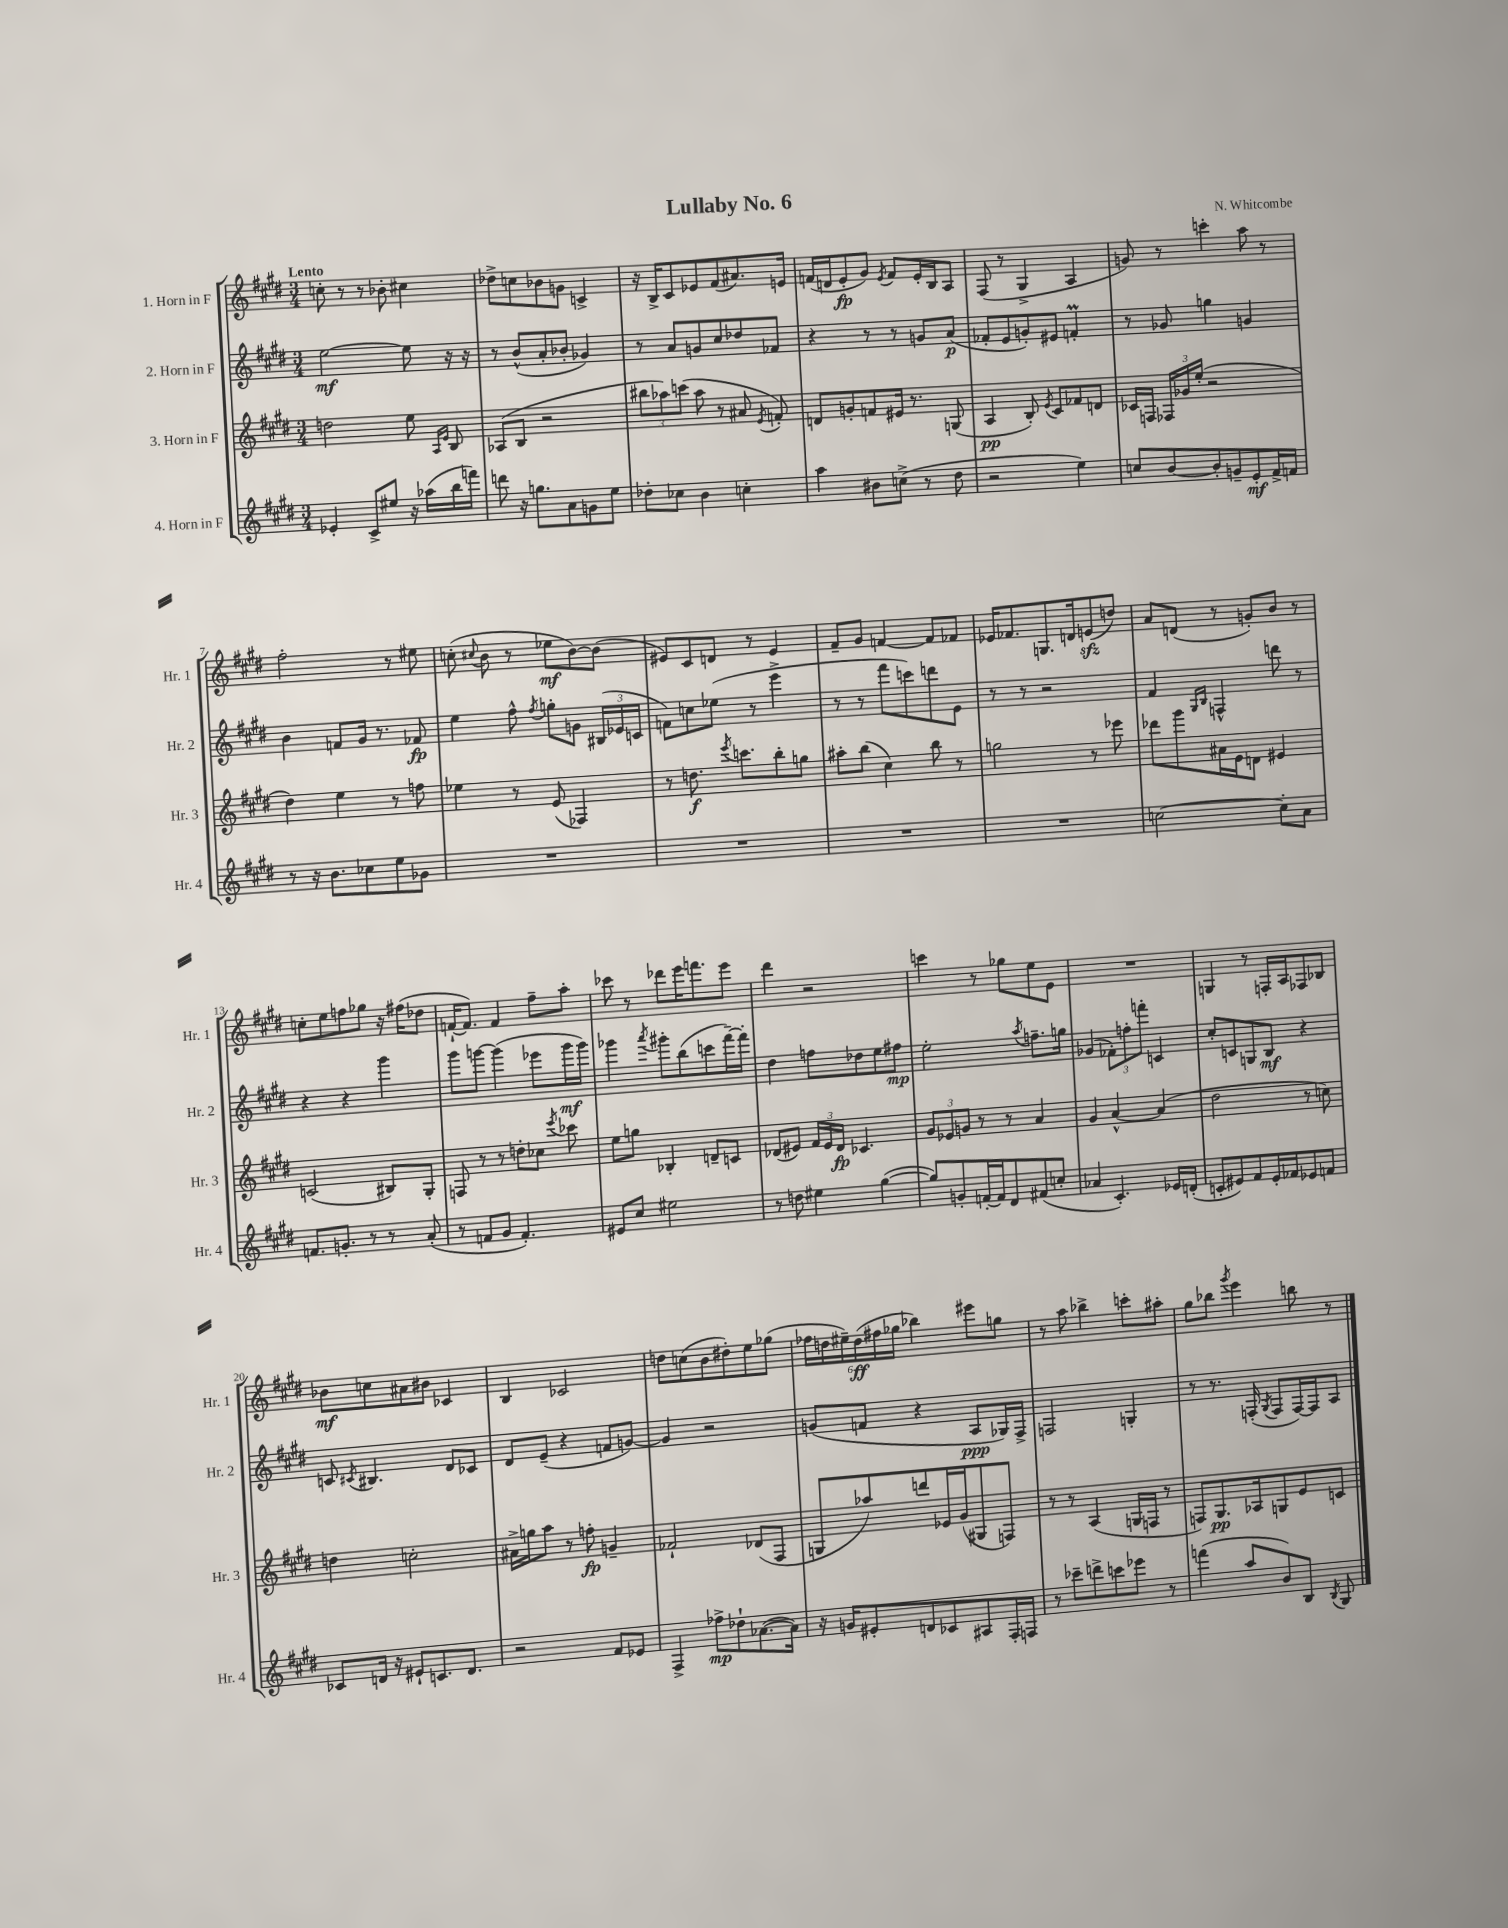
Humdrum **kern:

**kern	**dynam	**kern	**dynam	**kern	**dynam	**kern	**dynam
*part4	*part4	*part3	*part3	*part2	*part2	*part1	*part1
*staff4	*staff4	*staff3	*staff3	*staff2	*staff2	*staff1	*staff1
*I"4. Horn in F	*	*I"3. Horn in F	*	*I"2. Horn in F	*	*I"1. Horn in F	*
*I'Hr. 4	*	*I'Hr. 3	*	*I'Hr. 2	*	*I'Hr. 1	*
*clefG2	*	*clefG2	*	*clefG2	*	*clefG2	*
*k[f#c#g#d#]	*	*k[f#c#g#d#]	*	*k[f#c#g#d#]	*	*k[f#c#g#d#]	*
*M3/4	*	*M3/4	*	*M3/4	*	*M3/4	*
=1	=1	=1	=1	=1	=1	=1	=1
!	!	!	!	!	!	!LO:TX:a:B:t=Lento	!
4e-X'/	.	2ddn\	.	[2ee\	mf	8ccn'\	.
.	.	.	.	.	.	8r	.
8c#^/L	.	.	.	.	.	8r	.
8ee#X/J	.	.	.	.	.	8b-X'\	.
16r	.	8ee\	.	8ee\]	.	4cc#X\	.
(16aa-X\LL	.	.	.	.	.	.	.
.	.	16qqA/LL	.	.	.	.	.
.	.	16qqe/JJ	.	.	.	.	.
16bb\	.	8B/	.	16r	.	.	.
16fffn\JJ)	.	.	.	16r	.	.	.
=2	=2	=2	=2	=2	=2	=2	=2
8dddn\	.	(8A-X/L	.	8r	.	8dd-X^\L	.
16r	.	8B/J	.	(8b^^/L	.	8ccn\	.
8.ggn\L	.	.	.	.	.	.	.
.	.	2r	.	8a'/	.	8b-X\	.
8a\	.	.	.	8b-X'/J	.	8gn\J	.
8gn\	.	.	.	4g-X/)	.	4cn^/	.
8ee\J	.	.	.	.	.	.	.
=3	=3	=3	=3	=3	=3	=3	=3
8dd-X'\L	.	12bb#X\L	.	8r	.	16r	.
.	.	.	.	.	.	16B^/KL	.
.	.	12aa-X\)	.	.	.	.	.
8cc-X\J	.	.	.	8a/L	.	8c#/	.
.	.	(12cccn\J	.	.	.	.	.
4b\	.	8aa-\	.	8gn/	.	8e-X/	.
.	.	8r	.	8cc#/	.	(8f#/	.
4ccn'\	.	8a#X/	.	8dd-X/	.	8.a#X/)	.
.	.	8qe/	.	.	.	.	.
.	.	8fn'/)	.	8f-X/J	.	.	.
.	.	.	.	.	.	16en/Jk	.
=4	=4	=4	=4	=4	=4	=4	=4
4aa\	.	8dn/L	.	4r	.	(16fn/LL	.
.	.	.	.	.	.	16dn/J	.
.	.	8gn'/	.	.	.	8e'/	fp
8b#X\L	.	8fn/	.	8r	.	8g#/J)	.
.	.	.	.	.	.	8qe/	.
(8ccn^\J	.	16e#X/Jk	.	8r	.	8f/L	.
.	.	8.r	.	.	.	.	.
8r	.	.	.	8gn/L	.	16e'/L	.
.	.	.	.	.	.	16B/J	.
8dd#\	.	(8Gn/	.	(8a/J	p	8A/J	.
=5	=5	=5	=5	=5	=5	=5	=5
2r	.	4A/	pp	8f-X'/L	.	(8F#/	.
.	.	.	.	8e/	.	8r	.
.	.	8B'/)	.	8gn'/)	.	4G#^/	.
.	.	8qe/	.	.	.	.	.
.	.	8c#/L	.	8e#X/J	.	.	.
4ee\)	.	8f-X/	.	4fnM'/	.	4A/	.
.	.	8dn/J	.	.	.	.	.
=6	=6	=6	=6	=6	=6	=6	=6
8ccn/L	.	16c-X/LL	.	8r	.	8gn/)	.
.	.	16Fn/JJ	.	.	.	.	.
[8b/	.	24F-X/LL	.	8g-X/	.	8r	.
.	.	24g-X/	.	.	.	.	.
.	.	(24ee'/JJ	.	.	.	.	.
8b'/]	.	2r	.	4ggn\	.	4cccn'\	.
8gn~/	.	.	.	.	.	.	.
8e'/	mf	.	.	4gn/	.	8aa\	.
16f#^/L	.	.	.	.	.	8r	.
16fn/JJ	.	.	.	.	.	.	.
!!LO:LB:g=z
=7	=7	=7	=7	=7	=7	=7	=7
8r	.	4dd#\)	.	4b\	.	2ff#'\	.
16r	.	.	.	.	.	.	.
8.b\L	.	.	.	.	.	.	.
.	.	4ee\	.	8fn/L	.	.	.
8cc-X\	.	.	.	16g#/Jk	.	.	.
.	.	.	.	8.r	.	.	.
8ee\	.	8r	.	.	.	8r	.
8g-X\J	.	8ffn\	.	8f-X/	fp	8ee#X\	.
=8	=8	=8	=8	=8	=8	=8	=8
2.r	.	4ee-X\	.	4ee\	.	(8ccn'\	.
.	.	.	.	.	.	8qqcc#X/	.
.	.	.	.	.	.	8b\	.
.	.	8r	.	8ff#^^\	.	8r	.
.	.	.	.	8qff#/	.	.	.
.	.	(8e/	.	8ggn'\L	.	8ee-X\L	mf
.	.	4F-X/)	.	8gn\J	.	[8b\)	.
.	.	.	.	(24B#X/LL	.	(8b\J]	.
.	.	.	.	24e-X/	.	.	.
.	.	.	.	24cn/JJ	.	.	.
=9	=9	=9	=9	=9	=9	=9	=9
2.r	.	8r	.	8fn\L)	.	8e#X/L)	.
.	.	8.ddn\	f	8ccn\	.	8c#/	.
.	.	.	.	(8ee-X\J	.	8dn/J	.
.	.	8qeee/	.	.	.	.	.
.	.	8.cccn\L	.	.	.	.	.
.	.	.	.	8r	.	8r	.
.	.	8bb'\	.	4eee^\	.	4e#/	.
.	.	8ggn\J	.	.	.	.	.
=10	=10	=10	=10	=10	=10	=10	=10
2.r	.	8aa#X'\L	.	8r	.	8f#~/L	.
.	.	(8bb\J	.	8r	.	8g#/J	.
.	.	4cc#\)	.	8fff#\L	.	[4fn/	.
.	.	.	.	8cccn\)	.	.	.
.	.	8bb\	.	8dddn\	.	8f/L]	.
.	.	8r	.	8e\J	.	8f-X/J	.
=11	=11	=11	=11	=11	=11	=11	=11
2.r	.	2ggn\	.	8r	.	16e-X/KL	.
.	.	.	.	.	.	8.f-X/	.
.	.	.	.	8r	.	.	.
.	.	.	.	2r	.	8.Gn/	.
.	.	.	.	.	.	16dn/k	.
.	.	8r	.	.	.	(8enzz/	.
.	.	8eee-X\	.	.	.	8ddn/J)	.
=12	=12	=12	=12	=12	=12	=12	=12
[2ccn\	.	8ddd-X\L	.	4f#/	.	8a/L	.
.	.	8ggg#\	.	.	.	(8dn/J	.
.	.	.	.	16qqG#/LL	.	.	.
.	.	.	.	16qqB/JJ	.	.	.
.	.	16a#X\L	.	4Fn^^/	.	8r	.
.	.	16e\J	.	.	.	.	.
.	.	8dn\J	.	.	.	8gn'/L)	.
8cc'\L]	.	4e#X/	.	8dddn\	.	8b/J	.
8a\J	.	.	.	8r	.	8r	.
!!LO:LB:g=z
=13	=13	=13	=13	=13	=13	=13	=13
8.fn/L	.	(2cn/	.	4r	.	8ccn'\L	.
.	.	.	.	.	.	8ee\	.
8.gn'/J	.	.	.	.	.	.	.
.	.	.	.	4r	.	8ffn\	.
8r	.	.	.	.	.	8gg-X\J	.
8r	.	8B#X/L)	.	4ggg#\	.	16r	.
.	.	.	.	.	.	(16ff#X\KL	.
(8a'/	.	8G#'/J	.	.	.	8dd-X\J	.
=14	=14	=14	=14	=14	=14	=14	=14
8r	.	8Fn/	.	8ggg#\L	.	[16fn`/KL	.
.	.	.	.	.	.	8.f/J])	.
8fn/L	.	8r	.	[8gggn\J	.	.	.
8g#/J	.	8r	.	(4ggg\]	.	4f/	.
4.f'/)	.	8ddn'\L	.	.	.	.	.
.	.	8cc-X\J	.	8eee-X\L	.	8ff#~\L	.
.	.	8qeee/	.	.	.	.	.
.	.	8ccc-X\	.	16ggg\L	mf	8aa'\J	.
.	.	.	.	16ggg\JJ)	.	.	.
=15	=15	=15	=15	=15	=15	=15	=15
8e#X/L	.	8ee\L	.	4ggg-X\	.	8ccc-X\	.
8cc#/J	.	8ggn\J	.	.	.	8r	.
.	.	.	.	8qaaa/	.	.	.
2ee#X\	.	4B-X'/	.	8ggg#X'\L	.	8ddd-X\L	.
.	.	.	.	(8bb\	.	16eee\K	.
.	.	.	.	.	.	8.fffn\	.
.	.	8dn~/L	.	8cccn\	.	.	.
.	.	8cn/J	.	[16fff#~\L)	.	8eee\J	.
.	.	.	.	16fff#'\JJ]	.	.	.
=16	=16	=16	=16	=16	=16	=16	=16
8r	.	(8d-X/L	.	4dd#\	.	4ddd#\	.
8ddn\	.	8e#X/J)	.	.	.	.	.
4ee#X\	.	24f#/LL	.	8ffn\L	.	2r	.
.	.	24e#/	.	.	.	.	.
.	.	24d-/JJ	fp	.	.	.	.
.	.	4.c-X/	.	8dd-X\	.	.	.
([4gg#\	.	.	.	8ee\	.	.	.
.	.	.	.	8ff#X\J	mp	.	.
=17	=17	=17	=17	=17	=17	=17	=17
8gg#/L])	.	12g#/L	.	2ee'\	.	4cccn\	.
.	.	12e-X/	.	.	.	.	.
8gn'/	.	.	.	.	.	.	.
.	.	12gn/J	.	.	.	.	.
[16fn'/L	.	8r	.	.	.	8r	.
16f/J]	.	.	.	.	.	.	.
8d#/	.	8r	.	.	.	8gg-X\L	.
.	.	.	.	8qaa/	.	.	.
(8f#X/	.	4a/	.	8.ffn~\L	.	8ee\	.
8ccn'/J	.	.	.	.	.	8e\J	.
.	.	.	.	16ggn\Jk	.	.	.
=18	=18	=18	=18	=18	=18	=18	=18
4a-X/	.	4g#/	.	(4g-X/	.	2.r	.
4.c#'/)	.	[4a^^/	.	12f-X'\L)	.	.	.
.	.	.	.	12ffn'\	.	.	.
.	.	.	.	12fffn'\J	.	.	.
.	.	(4a/]	.	4cn/	.	.	.
16e-X/LL	.	.	.	.	.	.	.
(16dn'/JJ	.	.	.	.	.	.	.
=19	=19	=19	=19	=19	=19	=19	=19
8cn'/L	.	2dd#\	.	8cc#'/L	.	4Gn/	.
8e#X/)	.	.	.	8cn/	.	.	.
8f#/	.	.	.	8Gn/	.	8r	.
16e#'/L	.	.	.	8B/J	mf	16Fn'/LL	.
16f-X/J	.	.	.	.	.	16A/J	.
8e-X/	.	8r	.	4r	.	8F-X/	.
8fn/J	.	8ccn\)	.	.	.	8B-X/J	.
!!LO:LB:g=z
=20	=20	=20	=20	=20	=20	=20	=20
8c-X/L	.	4ddn\	.	8cn/	.	8b-X\L	mf
.	.	.	.	8qc#X/	.	.	.
16dn/Jk	.	.	.	4.B#X/	.	8ccn\	.
16r	.	.	.	.	.	.	.
8e#X`/L	.	2ccn'\	.	.	.	8a#X\	.
8.cn/	.	.	.	.	.	8b#X\J	.
.	.	.	.	8d#/L	.	4c-X/	.
8.d/J	.	.	.	.	.	.	.
.	.	.	.	8c-X/J	.	.	.
=21	=21	=21	=21	=21	=21	=21	=21
2r	.	16a#X^\LL	.	8d#/L	.	4B/	.
.	.	16ggn\J	.	.	.	.	.
.	.	8aa\J	.	(8e~/J	.	.	.
.	.	8r	.	4r	.	2c-X/	.
.	.	8ffn'\	fp	.	.	.	.
8f#/L	.	4gn~/	.	8fn/L	.	.	.
8e-X/J	.	.	.	[8gn/J)	.	.	.
=22	=22	=22	=22	=22	=22	=22	=22
4F#^/	.	2f-X`/	.	4g/]	.	8ddn\L	.
.	.	.	.	.	.	(8ccn\	.
8ff-X^\L	mp	.	.	2r	.	8b\	.
8dd-X`\	.	.	.	.	.	8dd#X'\)	.
([8.a-X\	.	(8d-X/L	.	.	.	8ee\	.
.	.	8F#/J	.	.	.	(8gg-X\J	.
16a-\Jk])	.	.	.	.	.	.	.
=23	=23	=23	=23	=23	=23	=23	=23
16r	.	8Gn/L	.	(8gn/L	.	24ff-X\LL	.
.	.	.	.	.	.	24ddn\	.
16gn/KL	.	.	.	.	.	.	.
.	.	.	.	.	.	24ee#X~\)	.
8e#X'/	.	8aa-X/)	.	8fn/J	.	(24dd\	ff
.	.	.	.	.	.	24ff#X\	.
.	.	.	.	.	.	24gg-X\JJ	.
8dn/	.	8dddn/	.	4r	.	4bb-X\)	.
8c-X/	.	16e-X/L	.	.	.	.	.
.	.	(16g#/J	.	.	.	.	.
8A#X/	.	8G#X/	.	8A/L	ppp	8eee#X\L	.
16F#'/L	.	8Fn/J)	.	16G-X/L)	.	8ggn\J	.
16Fn/JJ	.	.	.	16F#^/JJ	.	.	.
=24	=24	=24	=24	=24	=24	=24	=24
8r	.	8r	.	2Fn/	.	8r	.
8ccc-X~\L	.	8r	.	.	.	8aa\	.
8dddn^\	.	(4A/	.	.	.	4bb-X^\	.
8cccn\	.	.	.	.	.	.	.
8eee-X\J	.	16Gn/LL	.	4Gn'/	.	8cccn'\L	.
.	.	16Fn/JJ	.	.	.	.	.
8r	.	8r	.	.	.	8aa#X'\J	.
=25	=25	=25	=25	=25	=25	=25	=25
(4fffn\	.	8Fn/L)	.	8r	.	8gg#\L	.
.	.	8.G#/	pp	8.r	.	8bb-X\J	.
.	.	.	.	.	.	8qggg#/	.
8aa/L	.	.	.	.	.	4eee\	.
.	.	16A-X/k	.	(16Fn'/	.	.	.
.	.	.	.	8qG#/	.	.	.
8b/)	.	8Gn/	.	8F/L	.	.	.
8B/J	.	8e/	.	[16F/L)	.	8bbn\	.
.	.	.	.	16F/J]	.	.	.
8qB/	.	.	.	.	.	.	.
8G#/	.	8cn/J	.	8A/J	.	8r	.
==	==	==	==	==	==	==	==
*-	*-	*-	*-	*-	*-	*-	*-
